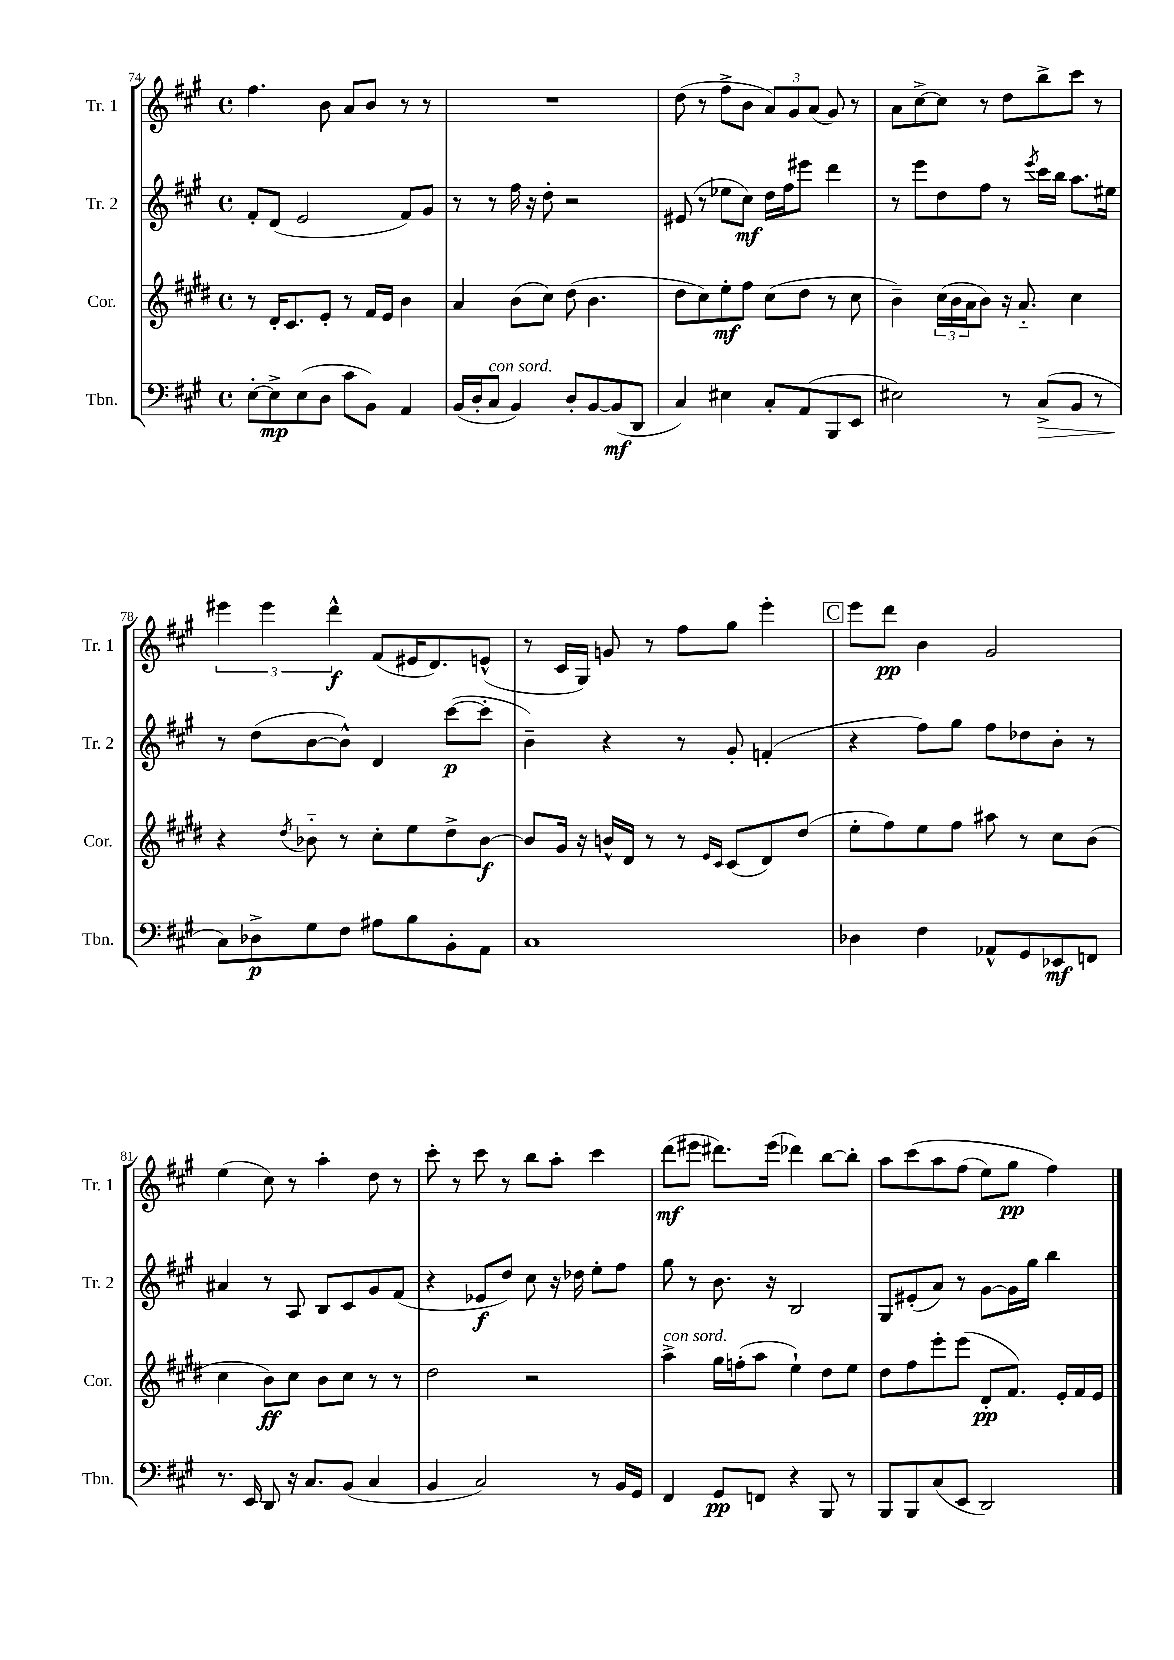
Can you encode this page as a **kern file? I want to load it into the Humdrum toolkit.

**kern	**kern	**kern	**kern
*staff4	*staff3	*staff2	*staff1
*clefF4	*clefG2	*clefG2	*clefG2
*k[f#c#g#]	*k[f#c#g#d#]	*k[f#c#g#]	*k[f#c#g#]
*M4/4	*M4/4	*M4/4	*M4/4
*met(c)	*met(c)	*met(c)	*met(c)
[8E'	8r	8f#'	4.ff#
8E^]	16d#'	(8d	.
.	8.c#	.	.
(8E	.	2e	.
8D	8e'	.	8b
8c#	8r	.	8a
8BB)	16f#	.	8b
.	16e	.	.
4AA	4b	8f#)	8r
.	.	8g#	8r
=	=	=	=
(16BB	4a	8r	1r
16D'	.	.	.
8C#	.	8r	.
4BB)	(8b	16ff#	.
.	.	16r	.
.	8cc#)	8dd'	.
8D'	(8dd#	2r	.
[8BB	4.b	.	.
(8BB]	.	.	.
8DD	.	.	.
=	=	=	=
4C#)	8dd#	(8e#	(8dd
.	8cc#)	8r	8r
4E#	8ee'	8ee-	8ff#^
.	8ff#	8cc#)	8b
8C#'	(8cc#	16dd	12a)
.	.	16ff#	.
.	.	.	12g#
(8AA	8dd#	8eee#	.
.	.	.	(12a
8BBB	8r	4ddd	8g#)
8EE	8cc#	.	8r
=	=	=	=
2E#)	4b~)	8r	8a
.	.	8eee	[8cc#^
.	(24cc#	8dd	8cc#]
.	24b	.	.
.	24a	.	.
.	8b)	8ff#	8r
8r	16r	8r	8dd
.	8.a'~	.	.
.	.	8qeee	.
(8C#^	.	16ccc#	8bb^
.	.	16bb	.
8BB	4cc#	8.aa	8ccc#
8r	.	.	8r
.	.	16ee#	.
=	=	=	=
8C#)	4r	8r	6eee#
8D-^	.	(8dd	.
.	.	.	6eee#
.	8qdd#	.	.
8G#	8b-'~	[8b	.
.	.	.	6ddd^^
8F#	8r	8b^^])	.
8A#	8cc#'	4d	(8f#
8B	8ee	.	16e#
.	.	.	8.d)
8BB'	8dd#^	([8ccc#	.
8AA	[8b-	8ccc#']	(8e^^
=	=	=	=
1C#	8b-]	4b~)	8r
.	16g#	.	16c#
.	16r	.	16G#)
.	16b^^	4r	8g
.	16d#	.	.
.	8r	.	8r
.	8r	8r	8ff#
.	16qqe	.	.
.	16qqc#	.	.
.	(8c#	8g#'	8gg#
.	8d#)	(4f'	4eee'
.	(8dd#	.	.
=	=	=	=
4D-	8ee'	4r	8eee
.	8ff#)	.	8ddd
4F#	8ee	8ff#)	4b
.	8ff#	8gg#	.
8AA-^^	8aa#	8ff#	2g#
8GG#	8r	8dd-	.
8EE-	8cc#	8b'	.
8FF	(8b	8r	.
=	=	=	=
8.r	4cc#	4a#	(4ee
16EE	.	.	.
8DD	8b)	8r	8cc#)
16r	8cc#	8A	8r
8.C#	.	.	.
.	8b	8B	4aa'
(8BB	8cc#	8c#	.
4C#	8r	8g#	8dd
.	8r	(8f#	8r
=	=	=	=
4BB	2dd#	4r	8ccc#'
.	.	.	8r
2C#)	.	8e-	8ccc#
.	.	8dd)	8r
.	2r	8cc#	8bb
.	.	16r	8aa'
.	.	16dd-	.
8r	.	8ee'	4ccc#
16BB	.	8ff#	.
16GG#	.	.	.
=	=	=	=
4FF#	4aa^	8gg#	(8ddd
.	.	8r	8eee#
8GG#	16gg#	8.b	8.ddd#)
.	(16ff'	.	.
8FF	8aa	.	.
.	.	16r	(16eee#
4r	4ee`)	2B	4ddd-)
8BBB	8dd#	.	[8bb
8r	8ee	.	8bb']
=	=	=	=
8BBB	8dd#	8G#	8aa
8BBB	8ff#	(8e#'	&(8ccc#
(8C#	8eee'	8a)	8aa
8EE	(8eee	8r	(8ff#
2DD)	8d#'	[8g#	8ee)
.	8.f#)	16g#]	8gg#
.	.	16gg#	.
.	.	4bb	4ff#&)
.	16e'	.	.
.	16f#	.	.
.	16e	.	.
==	==	==	==
*-	*-	*-	*-
